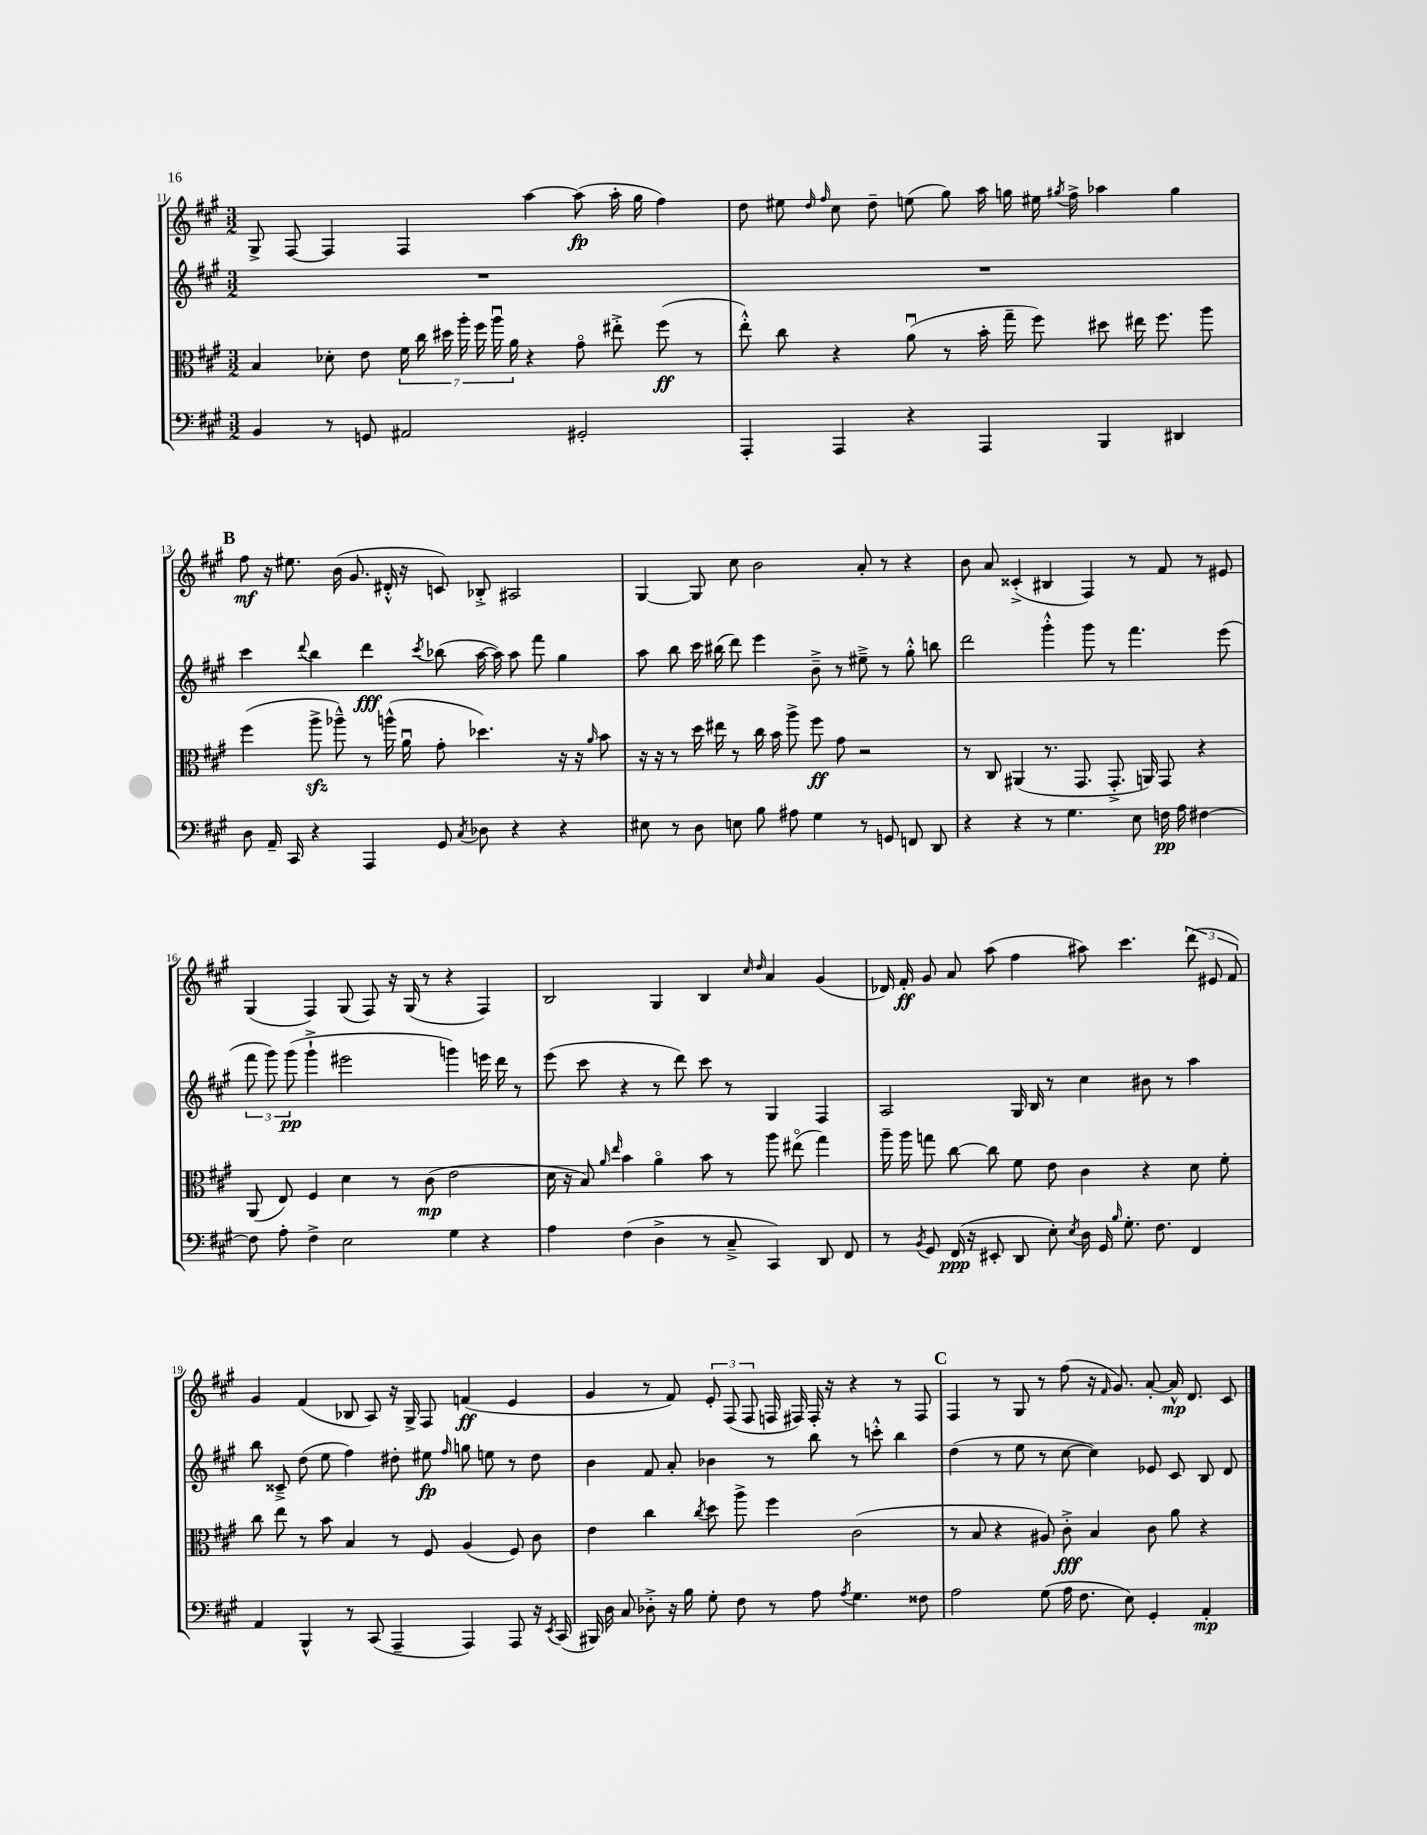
<<
\new StaffGroup <<
\new Staff = "s0" {
    \clef treble \key a \major \numericTimeSignature \time 3/2
    \autoBeamOff gis8-> fis8~ fis4 fis4 a''4~ a''8\fp( a''16-. gis''16 fis''4) |
    d''8 eis''8 \grace { d''16 fis''16 } cis''8 d''8-- e''8( gis''8) a''16 g''16 eis''16 \acciaccatura { gis''8 } fis''16-> aes''4 gis''4 |
    \mark \markup { \bold "B" } fis''8\mf r16 eis''8. b'16( gis'8. dis'16-.-^ r16 c'8) bes8-.-> ais2 |
    gis4~ gis8 cis''8 b'2 a'8-. r8 r4 |
    b'8 a'8 cisis'4-.->( bis4 fis4) r8 fis'8 r8 eis'8 |
    gis4( fis4) gis8( fis8) r16 gis16( r8 r4 fis4) |
    b2 gis4 b4 \grace { cis''16 d''16 } a'4 gis'4( |
    des'16) fis'16-.\ff gis'8 a'8 a''8( fis''4 ais''8) cis'''4. \tuplet 3/2 { d'''8( eis'8 fis'8) } |
    gis'4 fis'4( bes8 a8) r16 gis16-> fis8 f'4\ff( e'4 |
    gis'4 r8 fis'8) \tuplet 3/2 { e'8-. fis8( fis8 } f16 fis16) fis16-. r16 r4 r8 fis8 |
    \mark \markup { \bold "C" } fis4 r8 gis8 r8 fis''8( r16 \grace { fis'16 } gis'8.) a'8~-. a'16-^\mp d'8. cis'8 \bar "|." |
}
\new Staff = "s1" {
    \clef treble \key a \major \numericTimeSignature \time 3/2
    \autoBeamOff R1. |
    R1. |
    \mark \markup { \bold "B" } cis'''4 \appoggiatura { d'''8 } b''4 d'''4\fff \acciaccatura { cis'''8 } bes''8( a''16~ a''16) a''8 fis'''8 gis''4 |
    a''8 b''8 cis'''16 bis''16( d'''8) e'''4 b'8---> r8 eis''8---> r8 gis''8-.-^ b''8 |
    d'''2 gis'''4-.-^ gis'''8 r8 fis'''4. e'''8( |
    \tuplet 3/2 { fis'''8 gis'''8) gis'''8\pp( } gis'''4-!-> eis'''2 g'''4) e'''16 d'''16 r8 |
    e'''8( cis'''8 r4 r8 d'''8) cis'''8 r8 gis4 fis4 |
    a2 gis16 b16 r8 cis''4 bis'8 r8 a''4 |
    b''8 cisis'8---> d''8( e''8 fis''4) dis''8-. eis''8\fp \grace { fis''16 } g''8 e''8 r8 dis''8 |
    b'4 fis'8 a'8-. bes'4 r8 b''8 r8 c'''8-.-^ b''4 |
    \mark \markup { \bold "C" } d''4( r8 e''8 r8 cis''8~ cis''4) ees'8 cis'8 b8 d'8 \bar "|." |
}
\new Staff = "s2" {
    \clef alto \key a \major \numericTimeSignature \time 3/2
    \autoBeamOff b4 des'8-. e'8 \tuplet 7/4 { fis'16 cis''16 dis''16 a''16-. fis''16 a''16\downbow a'16 } r4 gis'8\flageolet eis''8-.-> fis''8\ff( r8 |
    e''8-.-^) cis''8 r4 a'8\downbow( r8 b'16-. gis''16-- fis''8) dis''8 eis''16 fis''8. a''8 |
    \mark \markup { \bold "B" } fis''4( a''8->\sfz aes''8---^) r8 a''16-^( a'16\downbow gis'8-. des''4.) r16 r16 \grace { a'16 } b'8 |
    r16 r16 r8 d''16 eis''16 r8 cis''16 b'16 a''8-> fis''8\ff gis'8 r2 |
    r8 cis8 ais,4( r8. gis,8. gis,8.-.-> a,16) gis,8 r4 |
    a,8( e8) fis4 d'4 r8 cis'8\mp( e'2 |
    d'16 r16 b8) \grace { a'16 e''16 } b'4 a'4\flageolet b'8 r8 a''8 eis''8\flageolet( gis''4) |
    a''16-- a''16 g''8 cis''8~ cis''8 fis'8 e'8 cis'4 r4 d'8 fis'8-. |
    cis''8 e''8 r8 b'8 b4 r8 fis8 a4( fis8) cis'8 |
    e'4 cis''4 \acciaccatura { cis''8 } d''8 a''8-> fis''4 cis'2( |
    \mark \markup { \bold "C" } r8 b8 r4 ais8) cis'8-.->\fff b4 cis'8 a'8 r4 \bar "|." |
}
\new Staff = "s3" {
    \clef bass \key a \major \numericTimeSignature \time 3/2
    \autoBeamOff b,4 r8 g,8 ais,2 gis,2-. |
    a,,4-. a,,4 r4 a,,4 b,,4 dis,4 |
    \mark \markup { \bold "B" } d8 a,16-- cis,16 r4 a,,4 gis,8 \acciaccatura { cis8 } des8 r4 r4 |
    eis8 r8 d8 e8 b8 ais8 gis4 r8 g,8 f,8 d,8 |
    r4 r4 r8 gis4. e8 f16\pp a16 fis4~ |
    fis8 a8-. fis4-> e2 gis4 r4 |
    a4 fis4( d4-> r8 cis8---> cis,4) d,8 fis,8 |
    r8 \acciaccatura { b,8 } gis,8 fis,16\ppp( r16 eis,8-. d,8 e8-.) \acciaccatura { e8 } d16 gis,16 \grace { b16 } gis8.-. fis8. fis,4 |
    a,4 b,,4-^ r8 cis,8( a,,4-- a,,4) a,,8 r16 \acciaccatura { e,8 } cis,16( |
    bis,,16) d16 cis8 des8-.-> r16 b16 gis8-. fis8 r8 a8 \acciaccatura { a8 } gis4. fisis8 |
    \mark \markup { \bold "C" } a2 gis8( a16 fis8. e8) gis,4-. a,4-.\mp \bar "|." |
}
>>
>>
\layout { \context { \Score currentBarNumber = #11 } }
